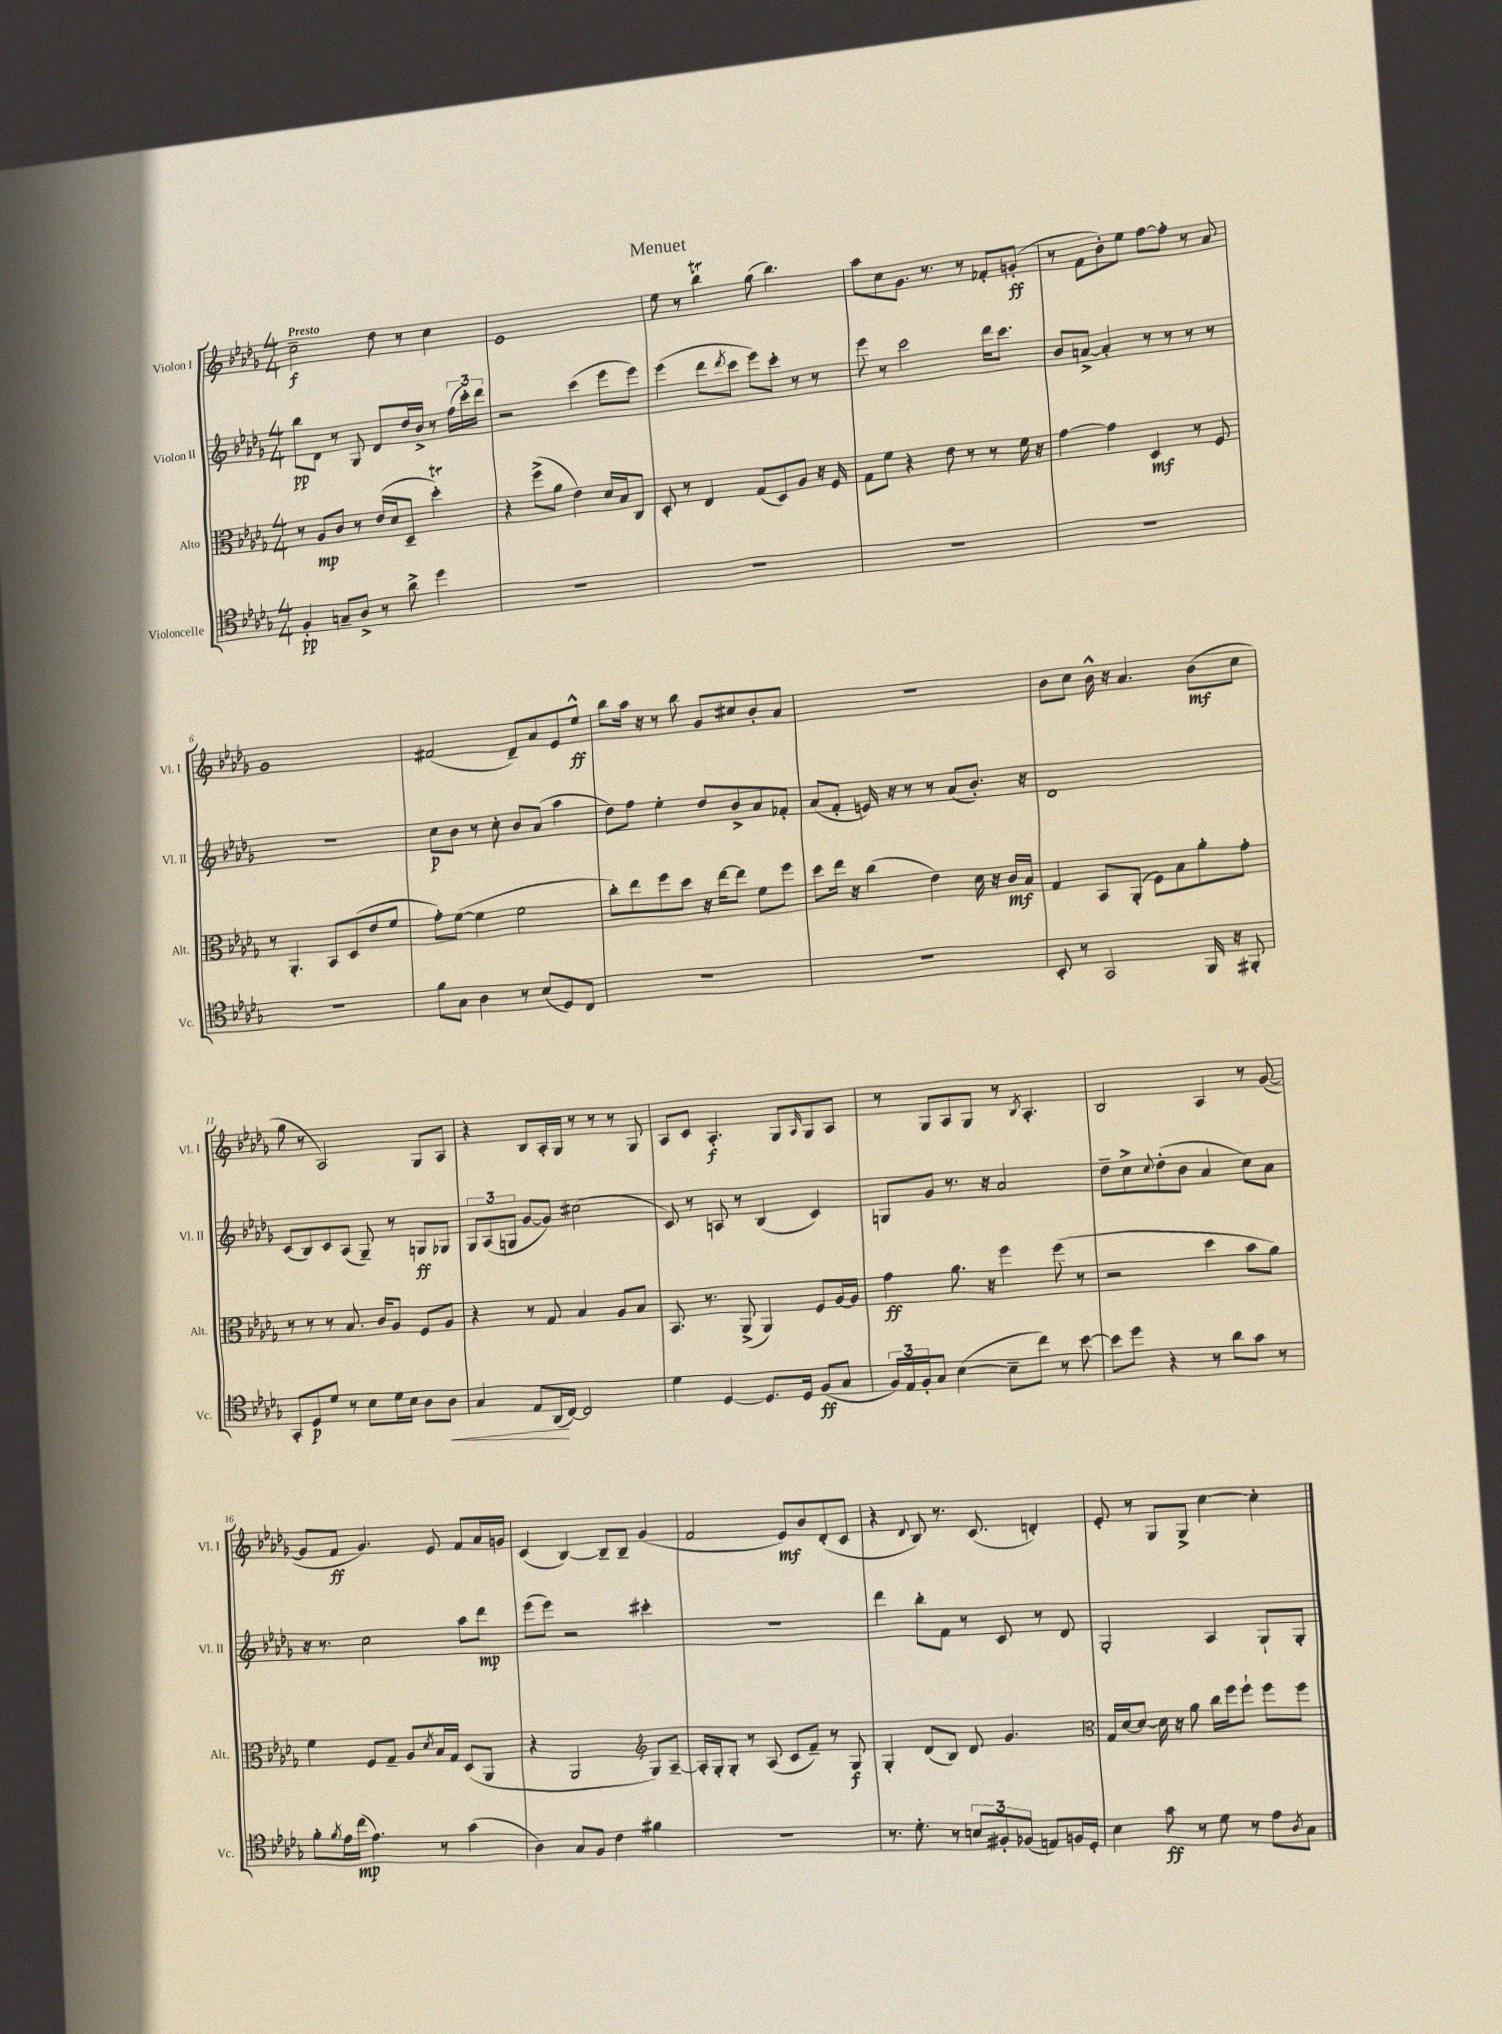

**kern	**dynam	**kern	**dynam	**kern	**dynam	**kern	**dynam
*part4	*part4	*part3	*part3	*part2	*part2	*part1	*part1
*staff4	*staff4	*staff3	*staff3	*staff2	*staff2	*staff1	*staff1
*I"Violoncelle	*	*I"Alto	*	*I"Violon II	*	*I"Violon I	*
*I'Vc.	*	*I'Alt.	*	*I'Vl. II	*	*I'Vl. I	*
*clefC4	*	*clefC3	*	*clefG2	*	*clefG2	*
*k[b-e-a-d-g-]	*	*k[b-e-a-d-g-]	*	*k[b-e-a-d-g-]	*	*k[b-e-a-d-g-]	*
*M4/4	*	*M4/4	*	*M4/4	*	*M4/4	*
=1	=1	=1	=1	=1	=1	=1	=1
!	!	!	!	!	!	!LO:TX:a:B:t=Presto	!
4F'/	pp	8r	.	8bb-\L	pp	2cc~\	f
.	.	8A-/L	mp	8d-\J	.	.	.
8Gn~/L	.	8c/J	.	8r	.	.	.
8A-^/J	.	8r	.	8G-/	.	.	.
8r	.	(16e-/LL	.	8d-/L	.	8dd-\	.
.	.	16d-/J	.	.	.	.	.
8a-^\	.	8D-~/J	.	16dd-/L	.	8r	.
.	.	.	.	16b-^/JJ	.	.	.
4dd-\	.	4dd-T'\)	.	8r	.	4cc\	.
.	.	.	.	(24ff\LL	.	.	.
.	.	.	.	24ccc'\)	.	.	.
.	.	.	.	24ddd-\JJ	.	.	.
=2	=2	=2	=2	=2	=2	=2	=2
1r	.	4r	.	2r	.	1e-	.
.	.	(8ff^\L	.	.	.	.	.
.	.	8a-\J	.	.	.	.	.
.	.	4e-\)	.	(4ccc\	.	.	.
.	.	16d-/LL	.	8eee-\L	.	.	.
.	.	16B-/J	.	.	.	.	.
.	.	8C/J	.	8eee-\J)	.	.	.
=3	=3	=3	=3	=3	=3	=3	=3
1r	.	8D-'/	.	(4eee-\	.	8ee-\	.
.	.	8r	.	.	.	8r	.
.	.	4E-/	.	8ddd-\L	.	4bb-T\	.
.	.	.	.	8qddd-/	.	.	.
.	.	.	.	8ccc\J	.	.	.
.	.	(8G-/L	.	8eee-\L)	.	(8gg-\	.
.	.	8D-/)	.	8ccc'\J	.	4.bb-\)	.
.	.	8A-/J	.	8r	.	.	.
.	.	16r	.	8r	.	.	.
.	.	16F/	.	.	.	.	.
=4	=4	=4	=4	=4	=4	=4	=4
1r	.	8G-\L	.	8eee-\	.	8aa-\L	.
.	.	8f\J	.	8r	.	8cc\	.
.	.	4r	.	2ccc\	.	8.g-\J	.
.	.	.	.	.	.	8.r	.
.	.	8e-\	.	.	.	.	.
.	.	8r	.	.	.	8r	.
.	.	8r	.	16ddd-\KL	.	8f-X'/L	.
.	.	.	.	8.ccc\J	.	.	.
.	.	16f\	.	.	.	(8gn'/J	ff
.	.	16r	.	.	.	.	.
=5	=5	=5	=5	=5	=5	=5	=5
1r	.	[4g-\	.	8b-/L	.	8r	.
.	.	.	.	[8an^/J	.	8f\L	.
.	.	4g-\]	.	4a'/]	.	8b-'\)	.
.	.	.	.	.	.	8ee-\J	.
.	.	4D-/	mf	8r	.	[8ff\L	.
.	.	.	.	8r	.	8ff'\J]	.
.	.	8r	.	8r	.	8r	.
.	.	8F/	.	8r	.	8a-/	.
!!LO:LB:g=z
=6	=6	=6	=6	=6	=6	=6	=6
1r	.	8r	.	1r	.	1g-	.
.	.	4.AA-'/	.	.	.	.	.
.	.	8BB-/L	.	.	.	.	.
.	.	(8D-/	.	.	.	.	.
.	.	8e-/	.	.	.	.	.
.	.	8f/J	.	.	.	.	.
=7	=7	=7	=7	=7	=7	=7	=7
8f\L	.	8g-'\L)	.	8cc\L	p	(2f#X/	.
8G-\J	.	([8f\J	.	8b-\J	.	.	.
4A-\	.	4f\]	.	8r	.	.	.
.	.	.	.	8cc'\	.	.	.
8r	.	2f\	.	8b-/L	.	8d-~/L)	.
(8B-/L	.	.	.	(8a-/J	.	8a-/	.
8D-/)	.	.	.	4aa-\	.	8e-/	.
8C/J	.	.	.	.	.	8ee-^^/J	ff
=8	=8	=8	=8	=8	=8	=8	=8
1r	.	8cc'\L)	.	8dd-\L)	.	8bb-\L	.
.	.	8ee-\	.	8ff\J	.	16aa-\Jk	.
.	.	.	.	.	.	16r	.
.	.	8ff\	.	4ee-'\	.	8r	.
.	.	8dd-\J	.	.	.	8bb-\	.
.	.	16r	.	8dd-/L	.	8g-/L	.
.	.	[16ee-\KL	.	.	.	.	.
.	.	8ee-\J]	.	8b-^/	.	8cc#X/	.
.	.	8f\L	.	8a-/	.	8b-'/	.
.	.	8ff\J	.	8f-X'/J	.	8a-/J	.
=9	=9	=9	=9	=9	=9	=9	=9
1r	.	8dd-\L	.	(8a-/L	.	1r	.
.	.	16ee-\Jk	.	8f'/J	.	.	.
.	.	16r	.	.	.	.	.
.	.	(4cc\	.	16en/)	.	.	.
.	.	.	.	16r	.	.	.
.	.	.	.	8r	.	.	.
.	.	4e-\)	.	8r	.	.	.
.	.	.	.	(8a-/L	.	.	.
.	.	16d-\	.	8.b-'/J)	.	.	.
.	.	16r	.	.	.	.	.
.	.	16c/LL	mf	.	.	.	.
.	.	16B-/JJ	.	16r	.	.	.
=10	=10	=10	=10	=10	=10	=10	=10
8BB-'/	.	4G-/	.	1d-	.	8b-\L	.
8r	.	.	.	.	.	8cc\J	.
2GG-/	.	8BB-/L	.	.	.	16b-^^\	.
.	.	.	.	.	.	16r	.
.	.	(8AA-'/J	.	.	.	4.a-/	.
.	.	8F\L)	.	.	.	.	.
.	.	8B-\	.	.	.	.	.
16FF/	.	8a-'\	.	.	.	(8b-\L	mf
16r	.	.	.	.	.	.	.
8FF#X'/	.	8g-'\J	.	.	.	8cc\J	.
!!LO:LB:g=z
=11	=11	=11	=11	=11	=11	=11	=11
8GG-'/L	.	8r	.	(8c/L	.	8gg-\	.
8D-/	p	8r	.	8B-/)	.	8r	.
8d-/J	.	8r	.	8c/	.	2A-/)	.
8r	.	8.B-/	.	(8A-/J	.	.	.
8B-\L	.	.	.	8G-~/)	.	.	.
.	.	16c/KL	.	.	.	.	.
16d-\L	.	8A-/J	.	8r	.	.	.
16B-\JJ	.	.	.	.	.	.	.
8A-\L	.	8F/L	.	8Gn/L	ff	8G-/L	.
!	!LO:HP:b	!	!	!	!	!	!
8A-\J	<	8A-/J	.	8G-X/J	.	8A-/J	.
=12	=12	=12	=12	=12	=12	=12	=12
4G-/	.	4r	.	12G-/L	.	4r	.
.	.	.	.	(12A-/	.	.	.
.	.	.	.	12Gn/J	.	.	.
8E-/L	.	8r	.	[8g-/L	.	8B-/L	.
(16AA-/L	.	8G-/	.	8g-/J])	.	16A-'/L	.
[16C/JJ)	[	.	.	.	.	16G-/JJ	.
2C/]	.	4B-/	.	(2cc#X\	.	8r	.
.	.	.	.	.	.	8r	.
.	.	8A-/L	.	.	.	8r	.
.	.	8B-/J	.	.	.	8G-/	.
=13	=13	=13	=13	=13	=13	=13	=13
4d-\	.	8.BB-/	.	8c/)	.	8A-/L	.
.	.	.	.	8r	.	8c/J	.
.	.	8.r	.	.	.	.	.
[4D-/	.	.	.	8An/	.	4.A-'/	f
.	.	(8AA-^/	.	8r	.	.	.
8.D-/L]	.	4AA-/)	.	(4B-/	.	.	.
.	.	.	.	.	.	8G-/L	.
16D-/Jk	.	.	.	.	.	.	.
.	.	.	.	.	.	16qqA-/	.
(8F/L	ff	8F/L	.	4c/)	.	8G-/	.
8G-/J	.	[16A-/L	.	.	.	8A-/J	.
.	.	16A-/JJ]	.	.	.	.	.
=14	=14	=14	=14	=14	=14	=14	=14
24F/LL)	.	4g-\	ff	8Gn/L	.	8r	.
24E-/	.	.	.	.	.	.	.
24F'/J	.	.	.	.	.	.	.
8G-/J	.	.	.	8g-/J	.	8G-/L	.
([4B-\	.	8.a-\	.	8.r	.	8A-/	.
.	.	.	.	.	.	8G-/J	.
.	.	16r	.	16r	.	.	.
8B-~\L]	.	4ff\	.	2a-/	.	8r	.
.	.	.	.	.	.	8qB-/	.
8cc\J)	.	.	.	.	.	4.A-'/	.
8r	.	(8ff\	.	.	.	.	.
[8b-\	.	8r	.	.	.	.	.
=15	=15	=15	=15	=15	=15	=15	=15
8b-\L]	.	2r	.	8dd-~\L	.	2B-/	.
8dd-\J	.	.	.	8cc^\	.	.	.
.	.	.	.	8qqcc/	.	.	.
4r	.	.	.	(8dd-'\	.	.	.
.	.	.	.	8b-\J	.	.	.
8r	.	4dd-\	.	4a-/	.	4A-/	.
8a-\L	.	.	.	.	.	.	.
8g-\J	.	8b-\L	.	8cc\L)	.	8r	.
8r	.	8a-\J)	.	8a-\J	.	([8g-/	.
!!LO:LB:g=z
=16	=16	=16	=16	=16	=16	=16	=16
8f'\L	.	4f\	.	16r	.	8g-/L]	.
.	.	.	.	8.r	.	.	.
8qf/	.	.	.	.	.	.	.
16e-\L	.	.	.	.	.	8f/J	ff
(16cc\JJ	mp	.	.	.	.	.	.
4.e-\)	.	8F/L	.	2cc\	.	4.g-/)	.
.	.	8G-~/J	.	.	.	.	.
.	.	8A-/L	.	.	.	.	.
.	.	8qd-/	.	.	.	.	.
8r	.	16B-/L	.	.	.	8e-/	.
.	.	16G-/JJ	.	.	.	.	.
(4g-\	.	(8D-/L	.	8aa-\L	.	8f/L	.
.	.	8AA-/J	.	8ddd-\J	mp	16a-/L	.
.	.	.	.	.	.	16gn/JJ	.
=17	=17	=17	=17	=17	=17	=17	=17
4A-\)	.	4r	.	(8eee-\L	.	(4c/	.
.	.	.	.	8eee-\J)	.	.	.
8G-/L	.	2AA-/	.	2r	.	[4B-/)	.
8F/J	.	.	.	.	.	.	.
4c\	.	.	.	.	.	8B-~/L]	.
.	.	.	.	.	.	8B-~/J	.
*	*	*clefG2	*	*	*	*	*
4f#X\	.	8G-/L)	.	4ccc#X'\	.	(4g-/	.
.	.	[8A-~/J	.	.	.	.	.
=18	=18	=18	=18	=18	=18	=18	=18
1r	.	16A-'/LL]	.	1r	.	2f/	.
.	.	16G-'/J	.	.	.	.	.
.	.	8G-'/J	.	.	.	.	.
.	.	8r	.	.	.	.	.
.	.	(8A-/	.	.	.	.	.
.	.	8c/L	.	.	.	8e-/L)	mf
.	.	8f~/J)	.	.	.	8b-/	.
.	.	8r	.	.	.	(8d-'/	.
.	.	8G-/	f	.	.	8c/J	.
=19	=19	=19	=19	=19	=19	=19	=19
8.r	.	4G-'/	.	4ddd-\	.	4r	.
8.d-'\	.	.	.	.	.	.	.
.	.	.	.	.	.	8qqd-/	.
.	.	(8d-/L	.	8bb-'\L	.	8B-/)	.
8r	.	8B-/J)	.	8f\J	.	8.r	.
12Bn/L	.	8d-/	.	8r	.	.	.
.	.	.	.	.	.	(8.c/	.
12F#X'/	.	.	.	.	.	.	.
.	.	4.g-/	.	8c/	.	.	.
(12F-X/J	.	.	.	.	.	.	.
8En/L)	.	.	.	8r	.	4dn'/)	.
16Fn/L	.	.	.	8d-/	.	.	.
16D-'/JJ	.	.	.	.	.	.	.
=20	=20	=20	=20	=20	=20	=20	=20
*	*	*clefC3	*	*	*	*	*
4B-\	.	16G-/LL	.	2G-'/	.	8e-'/	.
.	.	[16d-/J	.	.	.	.	.
.	.	8d-/J_	.	.	.	8r	.
8g-\	ff	16d-\]	.	.	.	8G-/L	.
.	.	16r	.	.	.	.	.
8r	.	8a-\	.	.	.	8G-^/J	.
8d-\	.	16cc\LL	.	4A-/	.	[4cc\	.
.	.	16ff\J	.	.	.	.	.
8r	.	8ff`\J	.	.	.	.	.
8e-\L	.	8ff\L	.	8G-`/L	.	4cc'\]	.
8qA-/	.	.	.	.	.	.	.
8G-\J	.	8ff\J	.	8G-'/J	.	.	.
==	==	==	==	==	==	==	==
*-	*-	*-	*-	*-	*-	*-	*-
